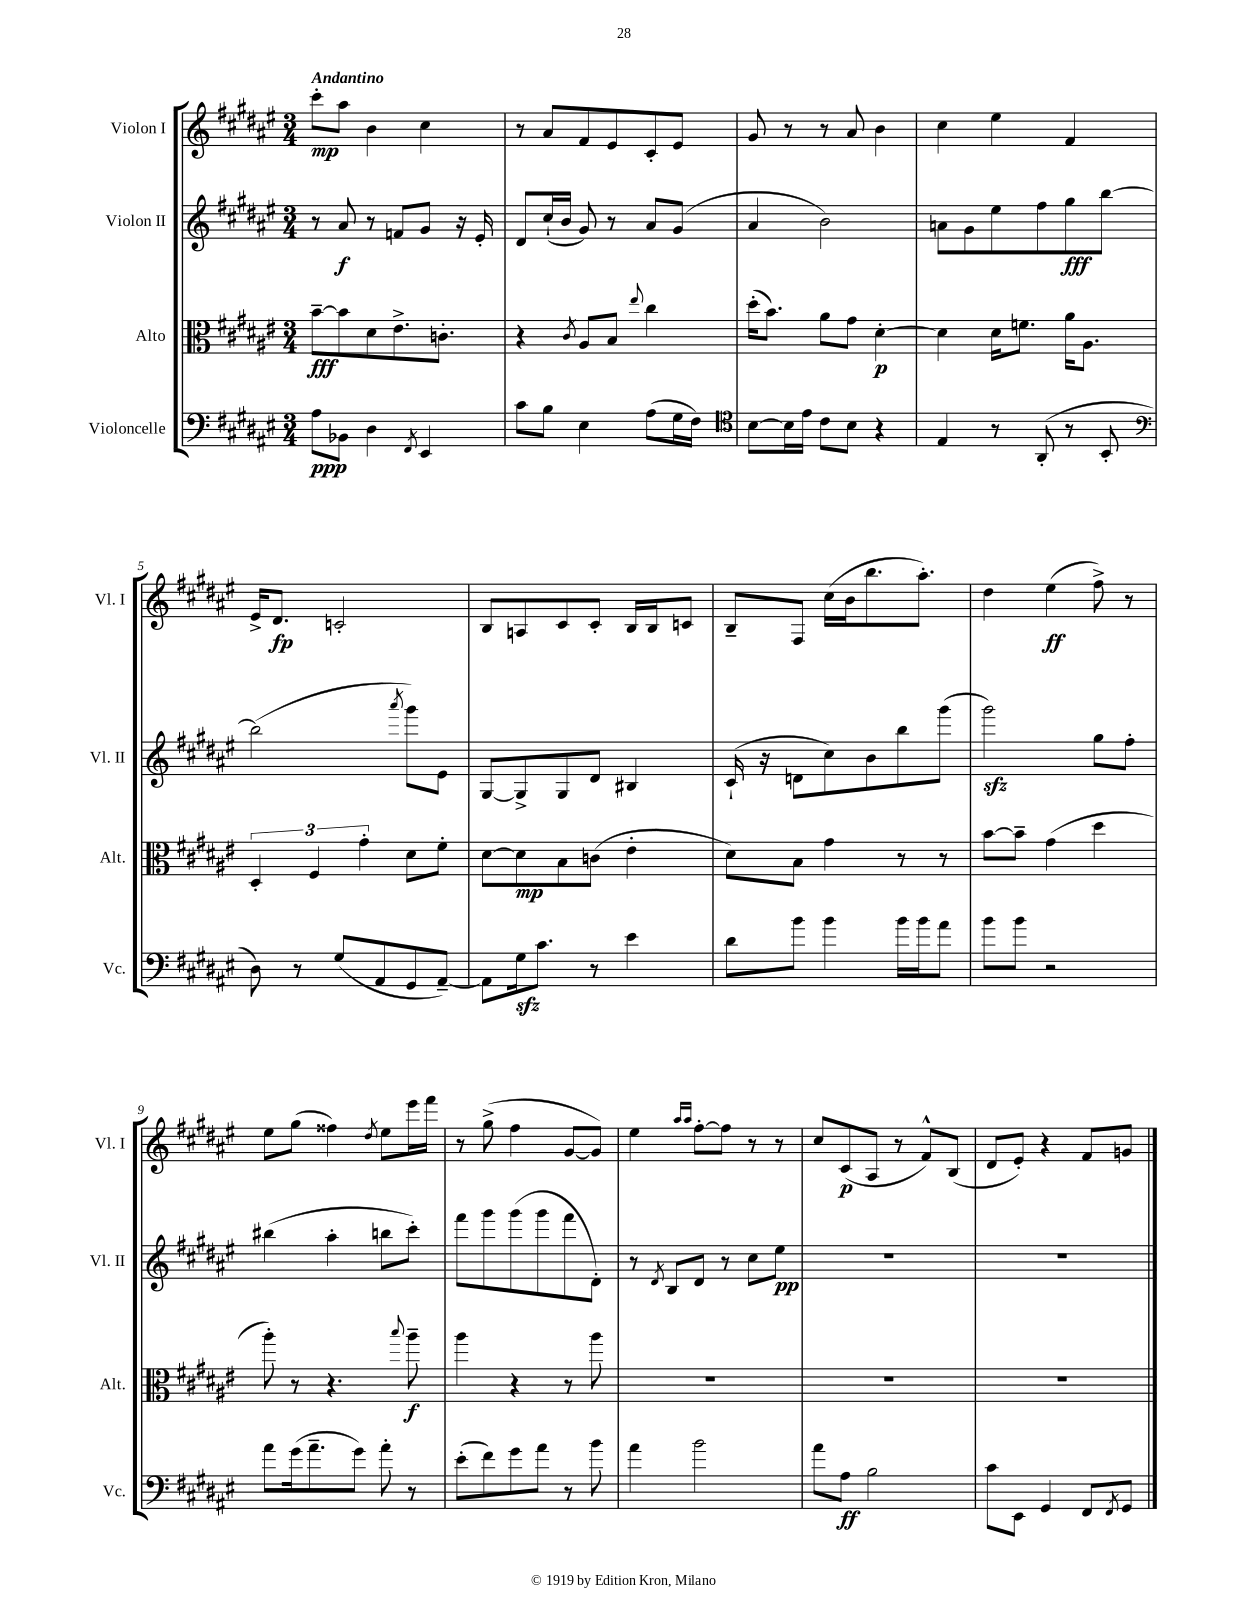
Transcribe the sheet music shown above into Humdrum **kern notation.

**kern	**dynam	**kern	**dynam	**kern	**dynam	**kern	**dynam
*part4	*part4	*part3	*part3	*part2	*part2	*part1	*part1
*staff4	*staff4	*staff3	*staff3	*staff2	*staff2	*staff1	*staff1
*I"Violoncelle	*	*I"Alto	*	*I"Violon II	*	*I"Violon I	*
*I'Vc.	*	*I'Alt.	*	*I'Vl. II	*	*I'Vl. I	*
*clefF4	*	*clefC3	*	*clefG2	*	*clefG2	*
*k[f#c#g#d#a#e#]	*	*k[f#c#g#d#a#e#]	*	*k[f#c#g#d#a#e#]	*	*k[f#c#g#d#a#e#]	*
*M3/4	*	*M3/4	*	*M3/4	*	*M3/4	*
=1	=1	=1	=1	=1	=1	=1	=1
!	!	!	!	!	!	!LO:TX:a:B:t=Andantino	!
8A#\L	ppp	[8b~\L	fff	8r	.	8ccc#'\L	mp
8BB-X\J	.	8b\]	.	8a#/	f	8aa#\J	.
4D#\	.	8d#\	.	8r	.	4b\	.
.	.	8.e#^\	.	8fn/L	.	.	.
8qFF#/	.	.	.	.	.	.	.
4EE#/	.	.	.	8g#/J	.	4cc#\	.
.	.	8.cn'\J	.	.	.	.	.
.	.	.	.	16r	.	.	.
.	.	.	.	16e#'/	.	.	.
=2	=2	=2	=2	=2	=2	=2	=2
8c#\L	.	4r	.	8d#/L	.	8r	.
8B\J	.	.	.	(16cc#`/L	.	8a#/L	.
.	.	.	.	16b/JJ	.	.	.
.	.	8qc#/	.	.	.	.	.
4E#\	.	8A#/L	.	8g#/)	.	8f#/	.
.	.	8B/J	.	8r	.	8e#/	.
.	.	8qqee#/	.	.	.	.	.
(8A#\L	.	4cc#\	.	8a#/L	.	8c#'/	.
16G#\L	.	.	.	(8g#/J	.	8e#/J	.
16F#\JJ)	.	.	.	.	.	.	.
=3	=3	=3	=3	=3	=3	=3	=3
*clefC4	*	*	*	*	*	*	*
[8B\L	.	(16dd#'\KL	.	4a#/	.	8g#/	.
.	.	8.b\J)	.	.	.	.	.
16B\L]	.	.	.	.	.	8r	.
16e#\JJ	.	.	.	.	.	.	.
8c#\L	.	8a#\L	.	2b\)	.	8r	.
8B\J	.	8g#\J	.	.	.	8a#/	.
4r	.	[4d#'\	p	.	.	4b\	.
=4	=4	=4	=4	=4	=4	=4	=4
4E#/	.	4d#\]	.	8an\L	.	4cc#\	.
.	.	.	.	8g#\	.	.	.
8r	.	16d#\KL	.	8ee#\	.	4ee#\	.
.	.	8.fn\J	.	.	.	.	.
(8AA#'/	.	.	.	8ff#\	.	.	.
8r	.	16a#\KL	.	8gg#\	fff	4f#/	.
.	.	8.A#\J	.	.	.	.	.
8BB'/	.	.	.	[8bb\J	.	.	.
!!LO:LB:g=z
=5	=5	=5	=5	=5	=5	=5	=5
*clefF4	*	*	*	*	*	*	*
8D#\)	.	6D#'/	.	(2bb\]	.	16e#^/KL	.
.	.	.	.	.	.	8.d#/J	fp
8r	.	.	.	.	.	.	.
.	.	6F#/	.	.	.	.	.
(8G#/L	.	.	.	.	.	2cn'/	.
.	.	6g#'\	.	.	.	.	.
8AA#/	.	.	.	.	.	.	.
.	.	.	.	8qaaa#/	.	.	.
8GG#/	.	8d#\L	.	8ggg#\L)	.	.	.
[8AA#~/J)	.	8f#'\J	.	8e#\J	.	.	.
=6	=6	=6	=6	=6	=6	=6	=6
8AA#\L]	.	[8d#\L	.	[8G#/L	.	8B/L	.
16G#zz\k	.	8d#\]	mp	8G#^/]	.	8An/	.
8.c#\J	.	.	.	.	.	.	.
.	.	8B\	.	8G#/	.	8c#/	.
8r	.	(8cn\J	.	8d#/J	.	8c#'/J	.
4e#\	.	4e#'\	.	4B#X/	.	16B/LL	.
.	.	.	.	.	.	16B/J	.
.	.	.	.	.	.	8cn/J	.
=7	=7	=7	=7	=7	=7	=7	=7
8d#\L	.	8d#\L)	.	(16c#`/	.	8B~/L	.
.	.	.	.	16r	.	.	.
8b\J	.	8B\J	.	8dn\L	.	8F#/J	.
4b\	.	4g#\	.	8cc#\)	.	(16cc#\LL	.
.	.	.	.	.	.	16b\J	.
.	.	.	.	8b\	.	8.bb\	.
16b\LL	.	8r	.	8bb\	.	.	.
16b\J	.	.	.	.	.	8.aa#'\J)	.
8a#\J	.	8r	.	(8ggg#\J	.	.	.
=8	=8	=8	=8	=8	=8	=8	=8
8b\L	.	[8b\L	.	2ggg#zz\)	.	4dd#\	.
8b\J	.	8b~\J]	.	.	.	.	.
2r	.	(4g#\	.	.	.	(4ee#\	ff
.	.	4dd#\	.	8gg#\L	.	8ff#^\)	.
.	.	.	.	8ff#'\J	.	8r	.
!!LO:LB:g=z
=9	=9	=9	=9	=9	=9	=9	=9
8a#\L	.	8aa#'\)	.	(4bb#X\	.	8ee#\L	.
(16g#\k	.	8r	.	.	.	(8gg#\J	.
8.a#~\	.	.	.	.	.	.	.
.	.	4.r	.	4aa#'\	.	4ff##X\)	.
8g#\J)	.	.	.	.	.	.	.
.	.	.	.	.	.	8qdd#/	.
8a#'\	.	.	.	8bbn\L	.	8ee#\L	.
.	.	8qqbb/	.	.	.	.	.
8r	.	8aa#~\	f	8ccc#'\J)	.	16eee#\L	.
.	.	.	.	.	.	16fff#\JJ	.
=10	=10	=10	=10	=10	=10	=10	=10
(8e#'\L	.	4aa#\	.	8fff#\L	.	8r	.
8f#\)	.	.	.	8ggg#\	.	(8gg#^\	.
8g#\	.	4r	.	(8ggg#\	.	4ff#\	.
8a#\J	.	.	.	8ggg#\	.	.	.
8r	.	8r	.	8fff#\	.	[8g#/L	.
8b\	.	8aa#\	.	8d#'\J)	.	8g#/J])	.
=11	=11	=11	=11	=11	=11	=11	=11
4a#\	.	2.r	.	8r	.	4ee#\	.
.	.	.	.	8qd#/	.	.	.
.	.	.	.	8B/L	.	.	.
.	.	.	.	.	.	16qqaa#/LL	.
.	.	.	.	.	.	16qqaa#/JJ	.
2b\	.	.	.	8d#/J	.	[8ff#'\L	.
.	.	.	.	8r	.	8ff#\J]	.
.	.	.	.	8cc#\L	.	8r	.
.	.	.	.	8ee#\J	pp	8r	.
=12	=12	=12	=12	=12	=12	=12	=12
8a#\L	.	2.r	.	2.r	.	8cc#/L	.
8A#\J	ff	.	.	.	.	(8c#/	p
2B\	.	.	.	.	.	8A#/J	.
.	.	.	.	.	.	8r	.
.	.	.	.	.	.	8f#^^/L)	.
.	.	.	.	.	.	(8B/J	.
=13	=13	=13	=13	=13	=13	=13	=13
8c#\L	.	2.r	.	2.r	.	8d#/L	.
8EE#\J	.	.	.	.	.	8e#'/J)	.
4GG#/	.	.	.	.	.	4r	.
8FF#/L	.	.	.	.	.	8f#/L	.
8qFF#/	.	.	.	.	.	.	.
8GG#/J	.	.	.	.	.	8gn/J	.
==	==	==	==	==	==	==	==
*-	*-	*-	*-	*-	*-	*-	*-
